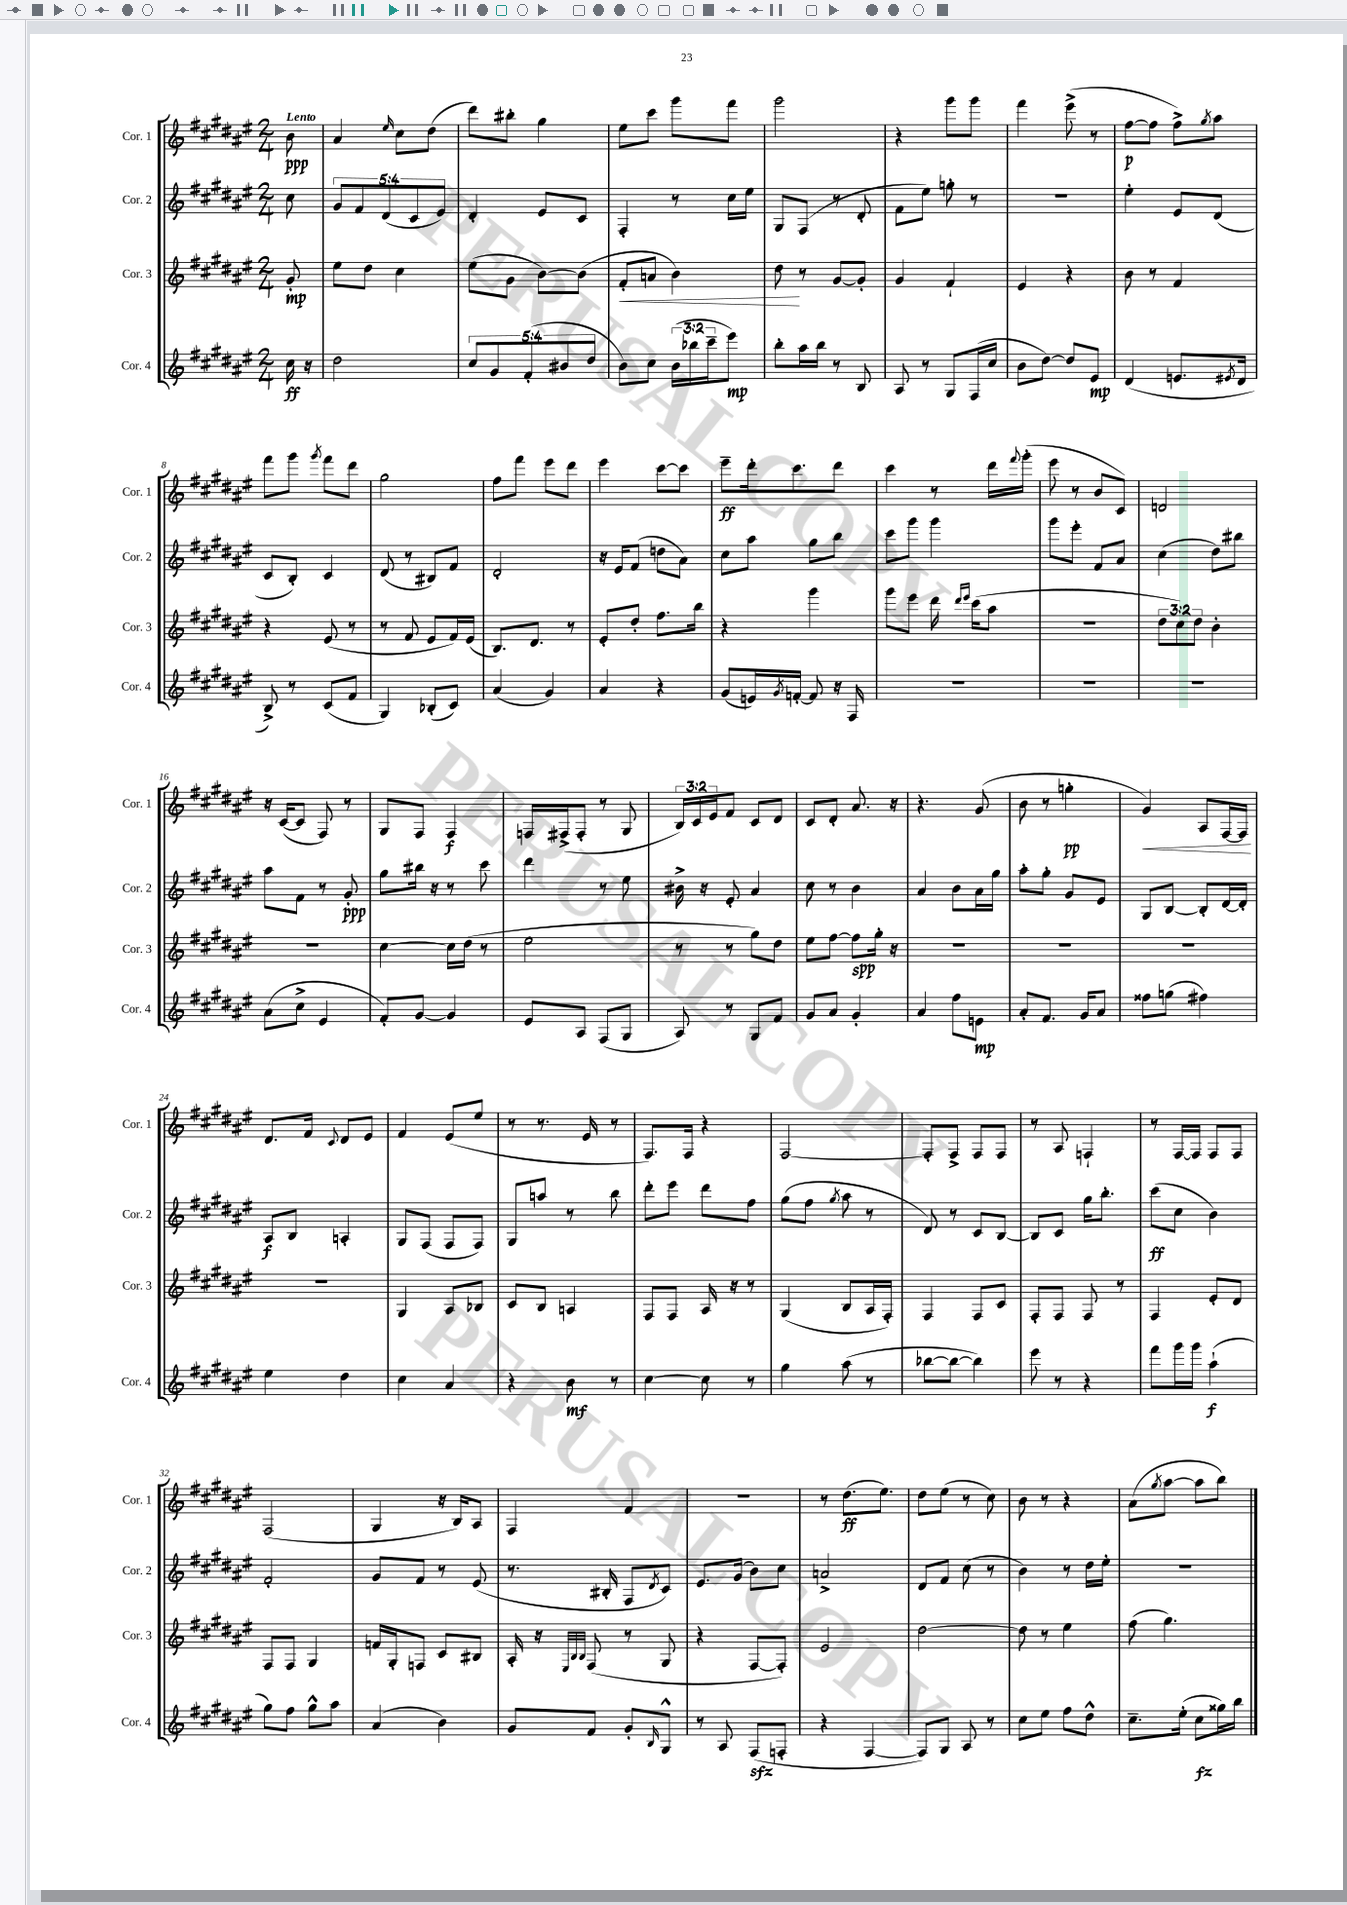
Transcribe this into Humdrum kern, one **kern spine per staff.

**kern	**kern	**kern	**kern
*staff4	*staff3	*staff2	*staff1
*clefG2	*clefG2	*clefG2	*clefG2
*k[f#c#g#d#a#e#]	*k[f#c#g#d#a#e#]	*k[f#c#g#d#a#e#]	*k[f#c#g#d#a#e#]
*M2/4	*M2/4	*M2/4	*M2/4
16cc#\	8g#'/	8cc#\	8b\
16r	.	.	.
=	=	=	=
2dd#\	8ee#\L	10g#/L	4a#/
.	.	10f#/	.
.	8dd#\J	.	.
.	.	(10d#/	.
.	.	.	16qqee#/
.	4cc#\	.	8cc#\L
.	.	10c#/	.
.	.	.	(8dd#\J
.	.	10e#/J)	.
=	=	=	=
10cc#/L	(8ee#\L	4d#'/	8ddd#\L)
10g#/	.	.	.
.	8g#\J	.	8bb#'\J
(10f#'/	.	.	.
.	[8b\L)	8e#/L	4gg#\
10b#/	.	.	.
.	(8b\]J	8c#/J	.
10dd#/J	.	.	.
=	=	=	=
8b\L)	8f#'/L	4F#'/	8ee#\L
8cc#\J	8a/J	.	8ccc#\J
(24b\LL	4b\)	8r	8ggg#\L
24bb-\	.	.	.
24ccc#~\J	.	.	.
8eee#\J)	.	16cc#\LL	8fff#\J
.	.	16ee#\JJ	.
=	=	=	=
8bb'\L	8dd#\	8G#/L	2ggg#\
16aa#\L	8r	(8F#/J	.
16bb\JJ	.	.	.
8r	[8g#/L	8r	.
8B/	8g#'/]J	8d#'/	.
=	=	=	=
8A#/	4g#/	8f#\L	4r
8r	.	8ee#\J)	.
8G#/L	4f#`/	8gg'\	8ggg#\L
(16F#/L	.	8r	8ggg#\J
16cc#/JJ	.	.	.
=	=	=	=
8b\L	4e#/	2r	4fff#\
[8dd#\J)	.	.	.
8dd#/]L	4r	.	(8eee#^\
8e#/J	.	.	8r
=	=	=	=
(4d#/	8b\	4ee#'\	[8ff#\L
.	8r	.	8ff#\]J
8.e/L	4f#/	8e#/L	8ff#^\L)
.	.	.	8qgg#/
.	.	(8d#/J	8aa#\J
8qe#/	.	.	.
16d#/Jk	.	.	.
=	=	=	=
8B^/)	4r	8c#/L	8fff#\L
8r	.	8B'/J)	8ggg#\J
.	.	.	8qggg#/
(8c#/L	(8e#/	4c#/	8fff#\L
8f#/J	8r	.	8ddd#\J
=	=	=	=
4G#/)	8r	(8d#/	2gg#\
.	8f#/	8r	.
(8B-'/L	8e#/L	8B#/L)	.
8c#/J)	16f#/L)	8f#/J	.
.	(16e#/JJ	.	.
=	=	=	=
(4a#/	8.B/L)	2d#'/	8ff#\L
.	.	.	8fff#\J
.	8.d#/J	.	.
4g#/)	.	.	8eee#\L
.	8r	.	8ddd#\J
=	=	=	=
4a#/	8e#'/L	16r	4eee#\
.	.	16e#/LK	.
.	8dd#'/J	(8f#/J	.
4r	8.ff#\L	8dd\L	[8ccc#\L
.	.	8a#\J)	8ccc#\]J
.	16bb\Jk	.	.
=	=	=	=
(8g#/L	4r	8cc#\L	8eee#~\L
16e/L)	.	8aa#\J	16ddd#'\k
8qg#/	.	.	.
[16f'/JJ	.	.	8.ccc#\
8f/]	4ggg#\	8gg#\L	.
16r	.	8bb\J	8ddd#\J
16F#/	.	.	.
=	=	=	=
2r	8ggg#\L	8ccc#\L	4ccc#\
.	8eee#\J	8ggg#\J	.
.	16ddd#\	4ggg#\	8r
.	16qqddd#/LL	.	.
.	16qqeee#/JJ	.	.
.	(16ccc#\LK	.	.
.	8aa#\J	.	16ddd#\LL
.	.	.	8qqfff#/
.	.	.	(16ggg#'\JJ
=	=	=	=
2r	2r	8ggg#\L	8eee#\
.	.	8eee#'\J	8r
.	.	8f#/L	8b/L
.	.	8a#/J	8c#/J)
=	=	=	=
2r	12dd#\L	(4cc#\	2d/
.	12cc#\)	.	.
.	12dd#\J	.	.
.	4b'\	8dd#\L)	.
.	.	8bb#\J	.
=	=	=	=
(8a#\L	2r	8aa#\L	16r
.	.	.	([16c#/LK
8cc#^\J	.	8f#\J	8c#/]J
4e#/	.	8r	8F#/)
.	.	8g#'/	8r
=	=	=	=
8f#'/L)	[4cc#\	8gg#\L	8G#/L
[8g#/J	.	16bb#\Jk	8F#/J
.	.	16r	.
4g#/]	16cc#\]LL	8r	4F#/
.	(16dd#\JJ	.	.
.	8r	8ccc#\	.
=	=	=	=
8e#/L	2ee#\	4ddd#\	16F/LL
.	.	.	(16F#^/J
8A#/J	.	.	8F#'/J
(8F#/L	.	8r	8r
8G#/J	.	8ee#\	8G#/
=	=	=	=
8A#/)	8r	16b#^\	24B/LL)
.	.	.	24c#/
.	.	16r	.
.	.	.	24e#/J
8r	8r	8e#'/	8f#/J
8G#/L	8gg#\L)	4a#/	8c#/L
8f#/J	8dd#\J	.	8d#/J
=	=	=	=
8g#/L	8ee#\L	8cc#\	8c#/L
8a#/J	[8ff#\J	8r	8d#'/J
4g#'/	8ff#\]L	4b\	8.a#/
.	16gg#'\Jk	.	.
.	16r	.	16r
=	=	=	=
4a#/	2r	4a#/	4.r
8ff#\L	.	8b\L	.
8e\J	.	16a#\L	(8g#/
.	.	16gg#\JJ	.
=	=	=	=
8a#'/L	2r	8aa#'\L	8b\
8.f#/J	.	8gg#'\J	8r
.	.	8g#/L	4gg'\
16g#/LK	.	.	.
8a#/J	.	8e#/J	.
=	=	=	=
8ff##\L	2r	8G#/L	4g#/)
(8gg\J	.	[8B/J	.
4ff#\)	.	8B'/]L	8A#/L
.	.	[16d#/L	[16F#/L
.	.	16d#'/]JJ	16F#/]JJ
=	=	=	=
4ee#\	2r	8A#/L	8.d#/L
.	.	8B/J	.
.	.	.	16f#/Jk
.	.	.	8qqc#/
4dd#\	.	4A'/	8d#/L
.	.	.	8e#/J
=	=	=	=
4cc#\	4G#/	8G#/L	4f#/
.	.	(8F#/J	.
4a#/	8A#/L	8F#/L	(8e#/L
.	8B-/J	8F#/J)	8ee#/J
=	=	=	=
4r	8c#/L	8G#/L	8r
.	8B/J	8aa/J	8.r
8b\	4A/	8r	.
.	.	.	16e#/
8r	.	8bb\	8r
=	=	=	=
[4cc#\	8F#/L	8ddd#'\L	8.F#/L)
.	8F#/J	8eee#\J	.
.	.	.	16F#/Jk
8cc#\]	16A#/	8ddd#\L	4r
.	16r	.	.
8r	8r	8ff#\J	.
=	=	=	=
4gg#\	(4G#/	(8gg#\L	[2F#/
.	.	8ff#\J	.
.	.	8qgg#/	.
(8aa#\	8B/L	8aa#\	.
8r	16A#/L	8r	.
.	16F#'/JJ)	.	.
=	=	=	=
[8bb-\L	4F#/	8d#/)	8F#'/]L
8bb-\_J	.	8r	8F#^/J
4bb-\])	8F#/L	8c#/L	8F#/L
.	8c#/J	[8B/J	8F#/J
=	=	=	=
8eee#\	8F#'/L	8B/]L	8r
8r	8F#/J	8c#/J	8A#/
4r	8F#/	16gg#\LK	4F`/
.	.	8.bb'\J	.
.	8r	.	.
=	=	=	=
8fff#\L	4F#/	(8ccc#\L	8r
16ggg#\L	.	8cc#\J	[16F#/LL
16ggg#\JJ	.	.	16F#/]JJ
(4aa#`\	8e#'/L	4b\)	8F#/L
.	8d#/J	.	8F#/J
=	=	=	=
8gg#\L)	8F#/L	2f#'/	(2F#/
8ff#\J	8F#/J	.	.
8gg#^^\L	4G#/	.	.
8aa#\J	.	.	.
=	=	=	=
(4a#/	16f/LL	8g#/L	4G#/
.	16G#'/J	.	.
.	8F/J	8f#/J	.
4b\)	8c#/L	8r	16r
.	.	.	16B/LK)
.	8B#/J	(8e#/	8A#/J
=	=	=	=
8g#/L	16A#'/	8.r	4F#/
.	16r	.	.
.	32qqE#/LLL	.	.
.	32qqB/	.	.
.	32qqB/JJJ	.	.
8f#/J	(8F#/	.	.
.	.	16B#'/	.
8g#'/L	8r	8F#/L	4f#/
16qqB/	.	8qd#/	.
8G#^^/J	8G#/	8c#/J)	.
=	=	=	=
8r	4r	8.e#/L	2r
8A#/	.	.	.
.	.	(16g#/Jk	.
(8F#/L	[8F#/L	8b\L)	.
8F'/J	8F#'/]J)	8cc#\J	.
=	=	=	=
4r	2e#/	2a^/	8r
.	.	.	(8.dd#\L
[4F#/	.	.	.
.	.	.	8.ee#\J)
=	=	=	=
8F#/]L)	[2dd#\	8d#/L	8dd#\L
8G#/J	.	8f#/J	(8ee#\J
8A#/	.	(8cc#\	8r
8r	.	8r	8cc#\)
=	=	=	=
8cc#\L	8dd#\]	4b\)	8b\
8ee#\J	8r	.	8r
8ff#\L	4ee#\	8r	4r
8dd#^^\J	.	16dd#\LL	.
.	.	16ee#'\JJ	.
=	=	=	=
8.cc#~\L	(8ff#\	2r	(8a#\L
.	.	.	8qgg#/
.	4.gg#\)	.	[8aa#\J
(16ee#'\Jk	.	.	.
8cc#\L	.	.	8aa#\]L
16gg##\L)	.	.	8bb\J)
16bb\JJ	.	.	.
==	==	==	==
*-	*-	*-	*-
